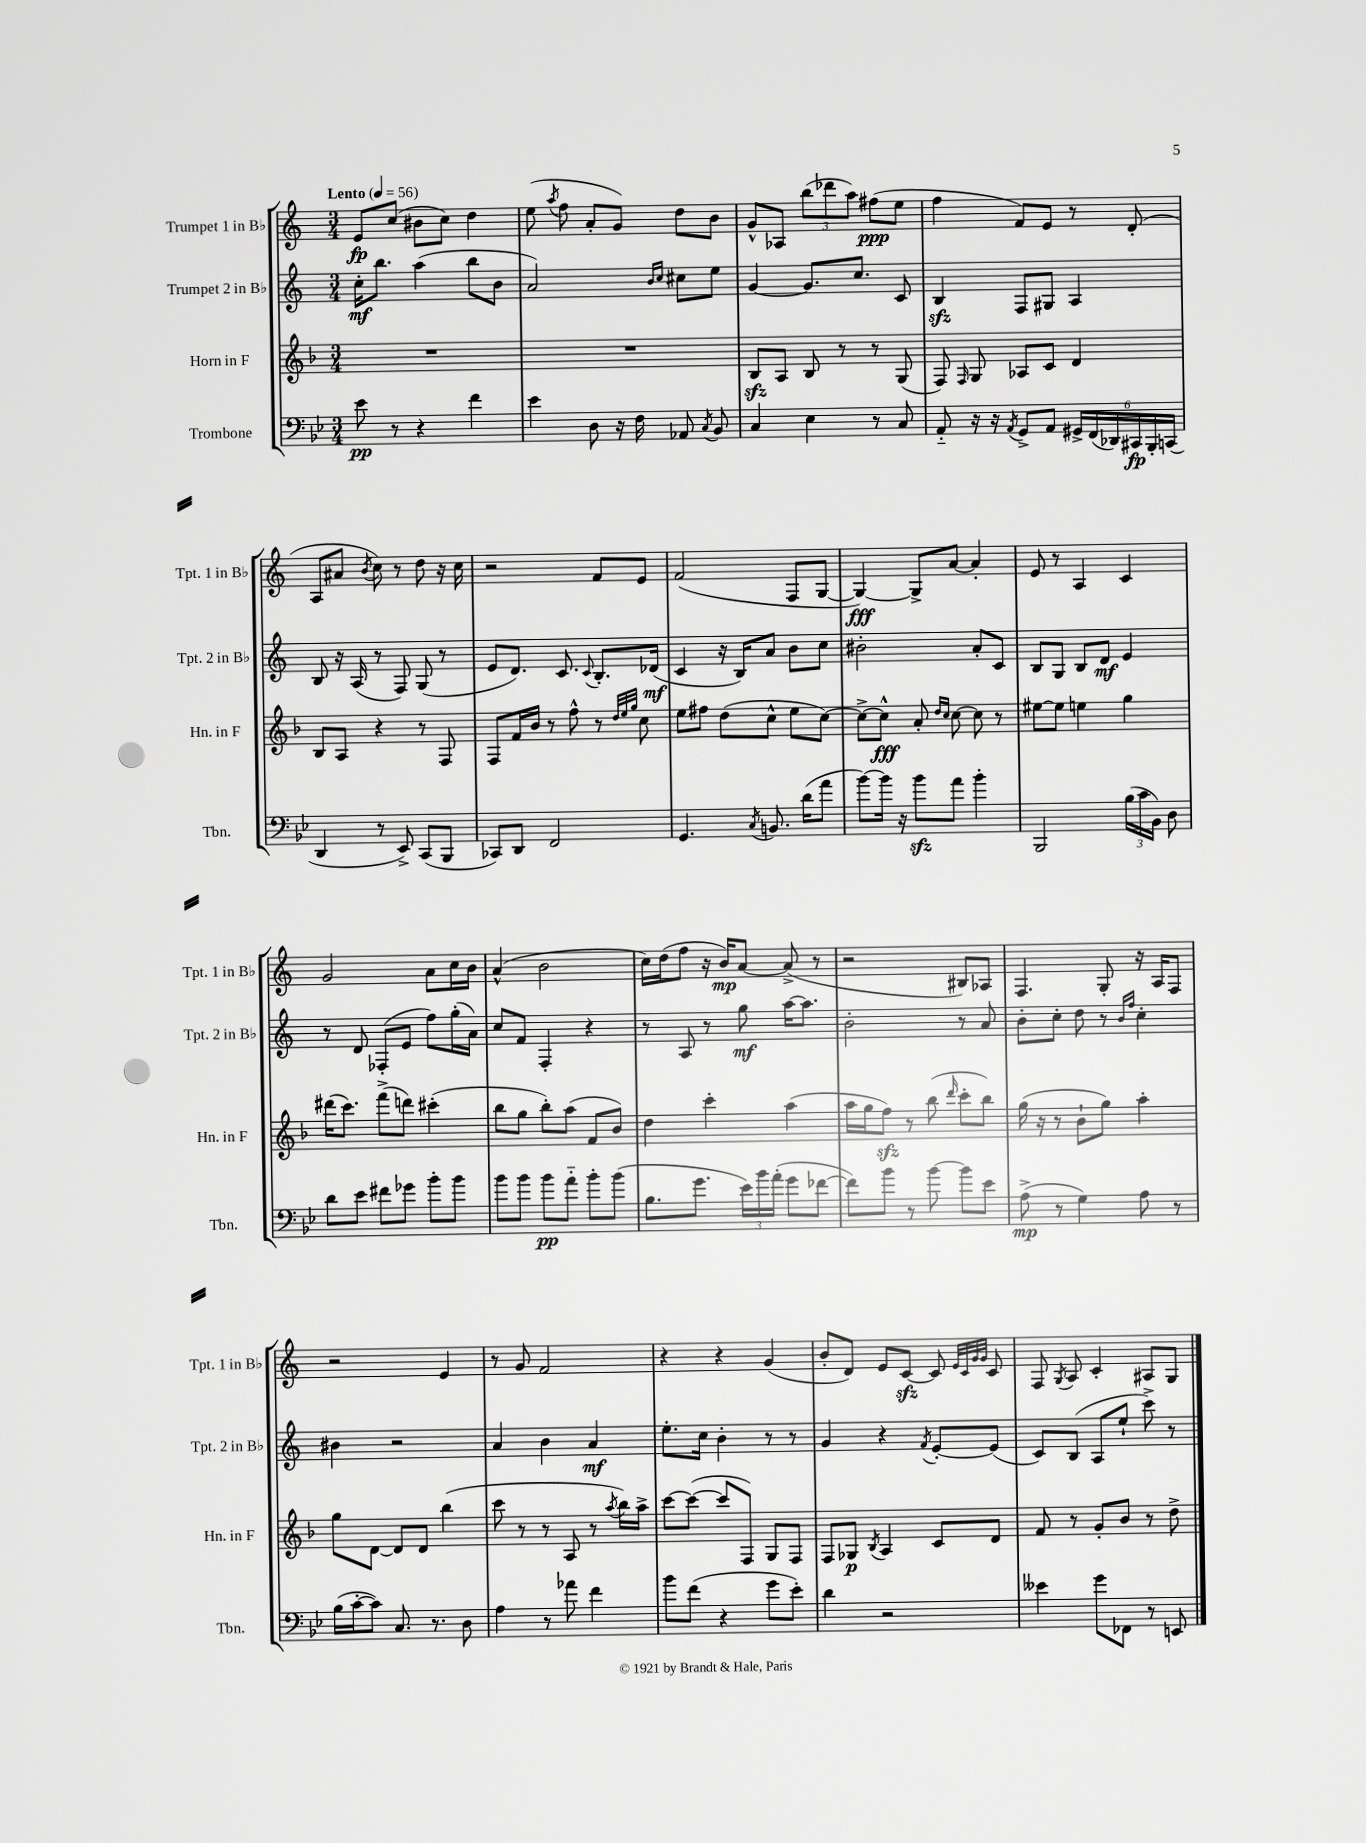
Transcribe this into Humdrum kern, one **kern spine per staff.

**kern	**dynam	**kern	**dynam	**kern	**dynam	**kern	**dynam
*part4	*part4	*part3	*part3	*part2	*part2	*part1	*part1
*staff4	*staff4	*staff3	*staff3	*staff2	*staff2	*staff1	*staff1
*I"Trombone	*	*I"Horn in F	*	*I"Trumpet 2 in B♭	*	*I"Trumpet 1 in B♭	*
*I'Tbn.	*	*I'Hn. in F	*	*I'Tpt. 2 in B♭	*	*I'Tpt. 1 in B♭	*
*clefF4	*	*clefG2	*	*clefG2	*	*clefG2	*
*k[b-e-]	*	*k[b-]	*	*k[]	*	*k[]	*
*M3/4	*	*M3/4	*	*M3/4	*	*M3/4	*
*MM56	*	*MM56	*	*MM56	*	*MM56	*
=1	=1	=1	=1	=1	=1	=1	=1
!	!	!	!	!	!	!LO:TX:a:B:t=Lento	!
8e-\	pp	2.r	.	16cc'\KL	mf	8e/L	fp
.	.	.	.	8.bb\J	.	.	.
8r	.	.	.	.	.	(8cc/J	.
4r	.	.	.	(4aa\	.	8b#X\L	.
.	.	.	.	.	.	8cc\J)	.
4f\	.	.	.	8bb\L	.	4dd\	.
.	.	.	.	8b\J	.	.	.
=2	=2	=2	=2	=2	=2	=2	=2
4e-\	.	2.r	.	2a/)	.	(8ee\	.
.	.	.	.	.	.	8qaa/	.
.	.	.	.	.	.	8ff\	.
8D\	.	.	.	.	.	8a'/L	.
16r	.	.	.	.	.	8g/J)	.
16F\	.	.	.	.	.	.	.
.	.	.	.	16qqb/LL	.	.	.
.	.	.	.	16qqcc/JJ	.	.	.
8AA-X/	.	.	.	8cc#X\L	.	8dd\L	.
8qC/	.	.	.	.	.	.	.
8BB-/	.	.	.	8ee\J	.	8b\J	.
=3	=3	=3	=3	=3	=3	=3	=3
4C/	.	8B-zz/L	.	[4g/	.	8g^^/L	.
.	.	8A/J	.	.	.	8A-X/J	.
4E-\	.	8B-/	.	8.g/L]	.	(12bb\L	.
.	.	.	.	.	.	12ddd-X\	.
.	.	8r	.	.	.	.	.
.	.	.	.	.	.	12aa\J)	.
.	.	.	.	8.cc/J	.	.	.
8r	.	8r	.	.	.	(8ff#X\L	ppp
8C/	.	(8G/	.	8c/	.	8ee\J	.
=4	=4	=4	=4	=4	=4	=4	=4
8AA/	.	8F/)	.	4Bzz/	.	4ff\	.
.	.	16qqF/	.	.	.	.	.
16r	.	8G/	.	.	.	.	.
16r	.	.	.	.	.	.	.
8qAA/	.	.	.	.	.	.	.
8GG^/L	.	8A-X/L	.	8F/L	.	8f/L)	.
8AA/J	.	8c/J	.	8G#X/J	.	8e/J	.
24GG#X^/LL	.	4d/	.	4A/	.	8r	.
(24FF/	.	.	.	.	.	.	.
24DD-X/)	.	.	.	.	.	.	.
24CC#X/	fp	.	.	.	.	(8d'/	.
24BBB-'/	.	.	.	.	.	.	.
(24CCn/JJ	.	.	.	.	.	.	.
!!LO:LB:g=z
=5	=5	=5	=5	=5	=5	=5	=5
4DD/	.	8B-/L	.	8B/	.	8A/L	.
.	.	8A/J	.	16r	.	8a#X/J	.
.	.	.	.	(16A/	.	.	.
.	.	.	.	.	.	8qb/	.
8r	.	4r	.	8r	.	8cc\)	.
8EE-^/)	.	.	.	8F/)	.	8r	.
(8CC/L	.	8r	.	(8G/	.	8dd\	.
8BBB-/J	.	8F/	.	8r	.	16r	.
.	.	.	.	.	.	16cc\	.
=6	=6	=6	=6	=6	=6	=6	=6
8CC-X/L)	.	8F/L	.	8e/L	.	2r	.
8DD/J	.	16f/L	.	8.d/J)	.	.	.
.	.	16b-/JJ	.	.	.	.	.
2FF/	.	8r	.	.	.	.	.
.	.	.	.	8.c/	.	.	.
.	.	8ff^^\	.	.	.	.	.
.	.	.	.	8qqc/	.	.	.
.	.	8r	.	8.B'/L	.	8f/L	.
.	.	32qqdd/LLL	.	.	.	.	.
.	.	32qqee/	.	.	.	.	.
.	.	32qqgg/JJJ	.	.	.	.	.
.	.	8cc\	.	.	.	8e/J	.
.	.	.	.	(16d-X/Jk	mf	.	.
=7	=7	=7	=7	=7	=7	=7	=7
4.GG/	.	8ee\L	.	4c/	.	(2f/	.
.	.	8ff#X\J	.	.	.	.	.
.	.	(8dd\L	.	16r	.	.	.
.	.	.	.	16B/KL)	.	.	.
8qC/	.	.	.	.	.	.	.
8.BBn/	.	8cc^^\J	.	8a/J	.	.	.
.	.	8ee\L	.	8b\L	.	8F/L	.
(16d\KL	.	.	.	.	.	.	.
8a\J	.	[8cc\J)	.	8cc\J	.	[8G/J	.
=8	=8	=8	=8	=8	=8	=8	=8
[8b-\L)	.	8cc^\L_	.	2b#X'\	.	4G/_)	fff
16b-\Jk]	.	8cc^^\J]	fff	.	.	.	.
16r	.	.	.	.	.	.	.
8b-zz\L	.	8a'/	.	.	.	8G^/L]	.
.	.	16qqdd/LL	.	.	.	.	.
.	.	16qqcc/JJ	.	.	.	.	.
8a\J	.	[8cc\	.	.	.	[8a/J	.
4b-'\	.	8cc\]	.	8a'/L	.	4a'/]	.
.	.	8r	.	8c/J	.	.	.
=9	=9	=9	=9	=9	=9	=9	=9
2BBB-/	.	[8ee#X\L	.	8B/L	.	8e/	.
.	.	8ee#\J]	.	8G/J	.	8r	.
.	.	4een\	.	8B/L	.	4A/	.
.	.	.	.	8d/J	mf	.	.
(24B-\LL	.	4gg\	.	4e/	.	4c/	.
24c\	.	.	.	.	.	.	.
24BB-\JJ)	.	.	.	.	.	.	.
8D\	.	.	.	.	.	.	.
!!LO:LB:g=z
=10	=10	=10	=10	=10	=10	=10	=10
8d\L	.	(16ddd#X\KL	.	8r	.	2g/	.
.	.	8.ccc\J)	.	.	.	.	.
8e-\J	.	.	.	8d/	.	.	.
8f#X\L	.	(8fff^\L	.	(8F-X'/L	.	.	.
8g-X\J	.	8dddn\J)	.	8e/J	.	.	.
8b-'\L	.	(4ccc#X'\	.	8ff\L)	.	8a\L	.
8b-\J	.	.	.	(16gg'\L	.	16cc\L	.
.	.	.	.	16a\JJ)	.	16b\JJ	.
=11	=11	=11	=11	=11	=11	=11	=11
8b-\L	.	8bb-\L	.	8cc/L	.	(4a^^/	.
8b-\J	.	8gg\J	.	8f/J	.	.	.
8b-\L	pp	8bb-'\L)	.	4F'/	.	2b\	.
8a\J	.	(8aa\J	.	.	.	.	.
8b-'\L	.	8f/L	.	4r	.	.	.
(8b-\J	.	8b-/J)	.	.	.	.	.
=12	=12	=12	=12	=12	=12	=12	=12
8.B-\L	.	4dd\	.	8r	.	16cc\LL)	.
.	.	.	.	.	.	(16dd\J	.
.	.	.	.	8A/	.	8ff\J	.
8.g\J	.	.	.	.	.	.	.
.	.	4ccc'\	.	8r	.	16r	.
.	.	.	.	.	.	16b/KL)	mp
24e-\LL)	.	.	.	8gg\	mf	[8a/J	.
24b-\	.	.	.	.	.	.	.
(24a'\JJ	.	.	.	.	.	.	.
8g\L	.	(4aa\	.	[16aa\KL	.	(8a^/]	.
.	.	.	.	8.aa\J]	.	.	.
[8f-X\J	.	.	.	.	.	8r	.
=13	=13	=13	=13	=13	=13	=13	=13
8f-\L])	.	16aa\LL	.	2b'\	.	2r	.
.	.	16gg\J	.	.	.	.	.
8b-\J	.	8ffzz\J)	.	.	.	.	.
8r	.	8r	.	.	.	.	.
[8b-\	.	(8bb-\	.	.	.	.	.
.	.	16qqddd/	.	.	.	.	.
8b-\L]	.	8ccc'\L	.	8r	.	8B#X/L)	.
8e-\J	.	8bb-\J)	.	8a/	.	8A-X/J	.
=14	=14	=14	=14	=14	=14	=14	=14
(8A^\	mp	(16gg\	.	8b'\L	.	4.F/	.
.	.	16r	.	.	.	.	.
8r	.	8r	.	8cc'\J	.	.	.
4G\)	.	8b-`\L	.	8dd\	.	.	.
.	.	8gg\J)	.	8r	.	8G'/	.
.	.	.	.	16qqb/LL	.	.	.
.	.	.	.	16qqff/JJ	.	.	.
8A\	.	4aa'\	.	4cc'\	.	16r	.
.	.	.	.	.	.	16A/KL	.
8r	.	.	.	.	.	8F/J	.
!!LO:LB:g=z
=15	=15	=15	=15	=15	=15	=15	=15
(16B-\LL	.	8gg\L	.	4b#X\	.	2r	.
[16c'\J	.	.	.	.	.	.	.
8c\J])	.	[8d\J	.	.	.	.	.
8.C/	.	8d/L]	.	2r	.	.	.
.	.	8d/J	.	.	.	.	.
8.r	.	.	.	.	.	.	.
.	.	(4bb-\	.	.	.	4e/	.
8D\	.	.	.	.	.	.	.
=16	=16	=16	=16	=16	=16	=16	=16
4A\	.	8ccc\	.	4a/	.	8r	.
.	.	8r	.	.	.	8g/	.
8r	.	8r	.	4b\	.	2f/	.
8a-X\	.	8A/	.	.	.	.	.
4f\	.	8r	.	4a/	mf	.	.
.	.	8qaa/	.	.	.	.	.
.	.	16bb-\LL)	.	.	.	.	.
.	.	16aa^\JJ	.	.	.	.	.
=17	=17	=17	=17	=17	=17	=17	=17
8b-\L	.	[8ccc\L	.	8.ee'\L	.	4r	.
(8f\J	.	(8ccc\J_	.	.	.	.	.
.	.	.	.	16cc\Jk	.	.	.
4r	.	8ccc/L]	.	4b'\	.	4r	.
.	.	8F/J)	.	.	.	.	.
8g\L	.	8G/L	.	8r	.	(4g/	.
8e-'\J)	.	8F/J	.	8r	.	.	.
=18	=18	=18	=18	=18	=18	=18	=18
4d\	.	8F/L	.	4g/	.	8b'/L	.
.	.	8G-X/J	p	.	.	8d/J)	.
.	.	8qB-/	.	.	.	.	.
2r	.	4A/	.	4r	.	8e/L	.
.	.	.	.	.	.	[8czz/J	.
.	.	.	.	8qf/	.	.	.
.	.	8c/L	.	[8e'/L	.	8c/]	.
.	.	.	.	.	.	32qqe/LLL	.
.	.	.	.	.	.	32qqc/	.
.	.	.	.	.	.	32qqg/	.
.	.	.	.	.	.	32qqg/JJJ	.
.	.	8d/J	.	(8e/J]	.	8c/	.
=19	=19	=19	=19	=19	=19	=19	=19
4e--X\	.	8f/	.	8c/L)	.	8F/	.
.	.	.	.	.	.	8qG/	.
.	.	8r	.	(8B/J	.	8A/	.
8g\L	.	8g'/L	.	8A/L	.	4c'/	.
8FF-X\J	.	8b-/J	.	8ee`/J	.	.	.
8r	.	8r	.	8ccc^\)	.	8A#X/L	.
8EEn/	.	8dd^\	.	8r	.	8G/J	.
==	==	==	==	==	==	==	==
*-	*-	*-	*-	*-	*-	*-	*-
